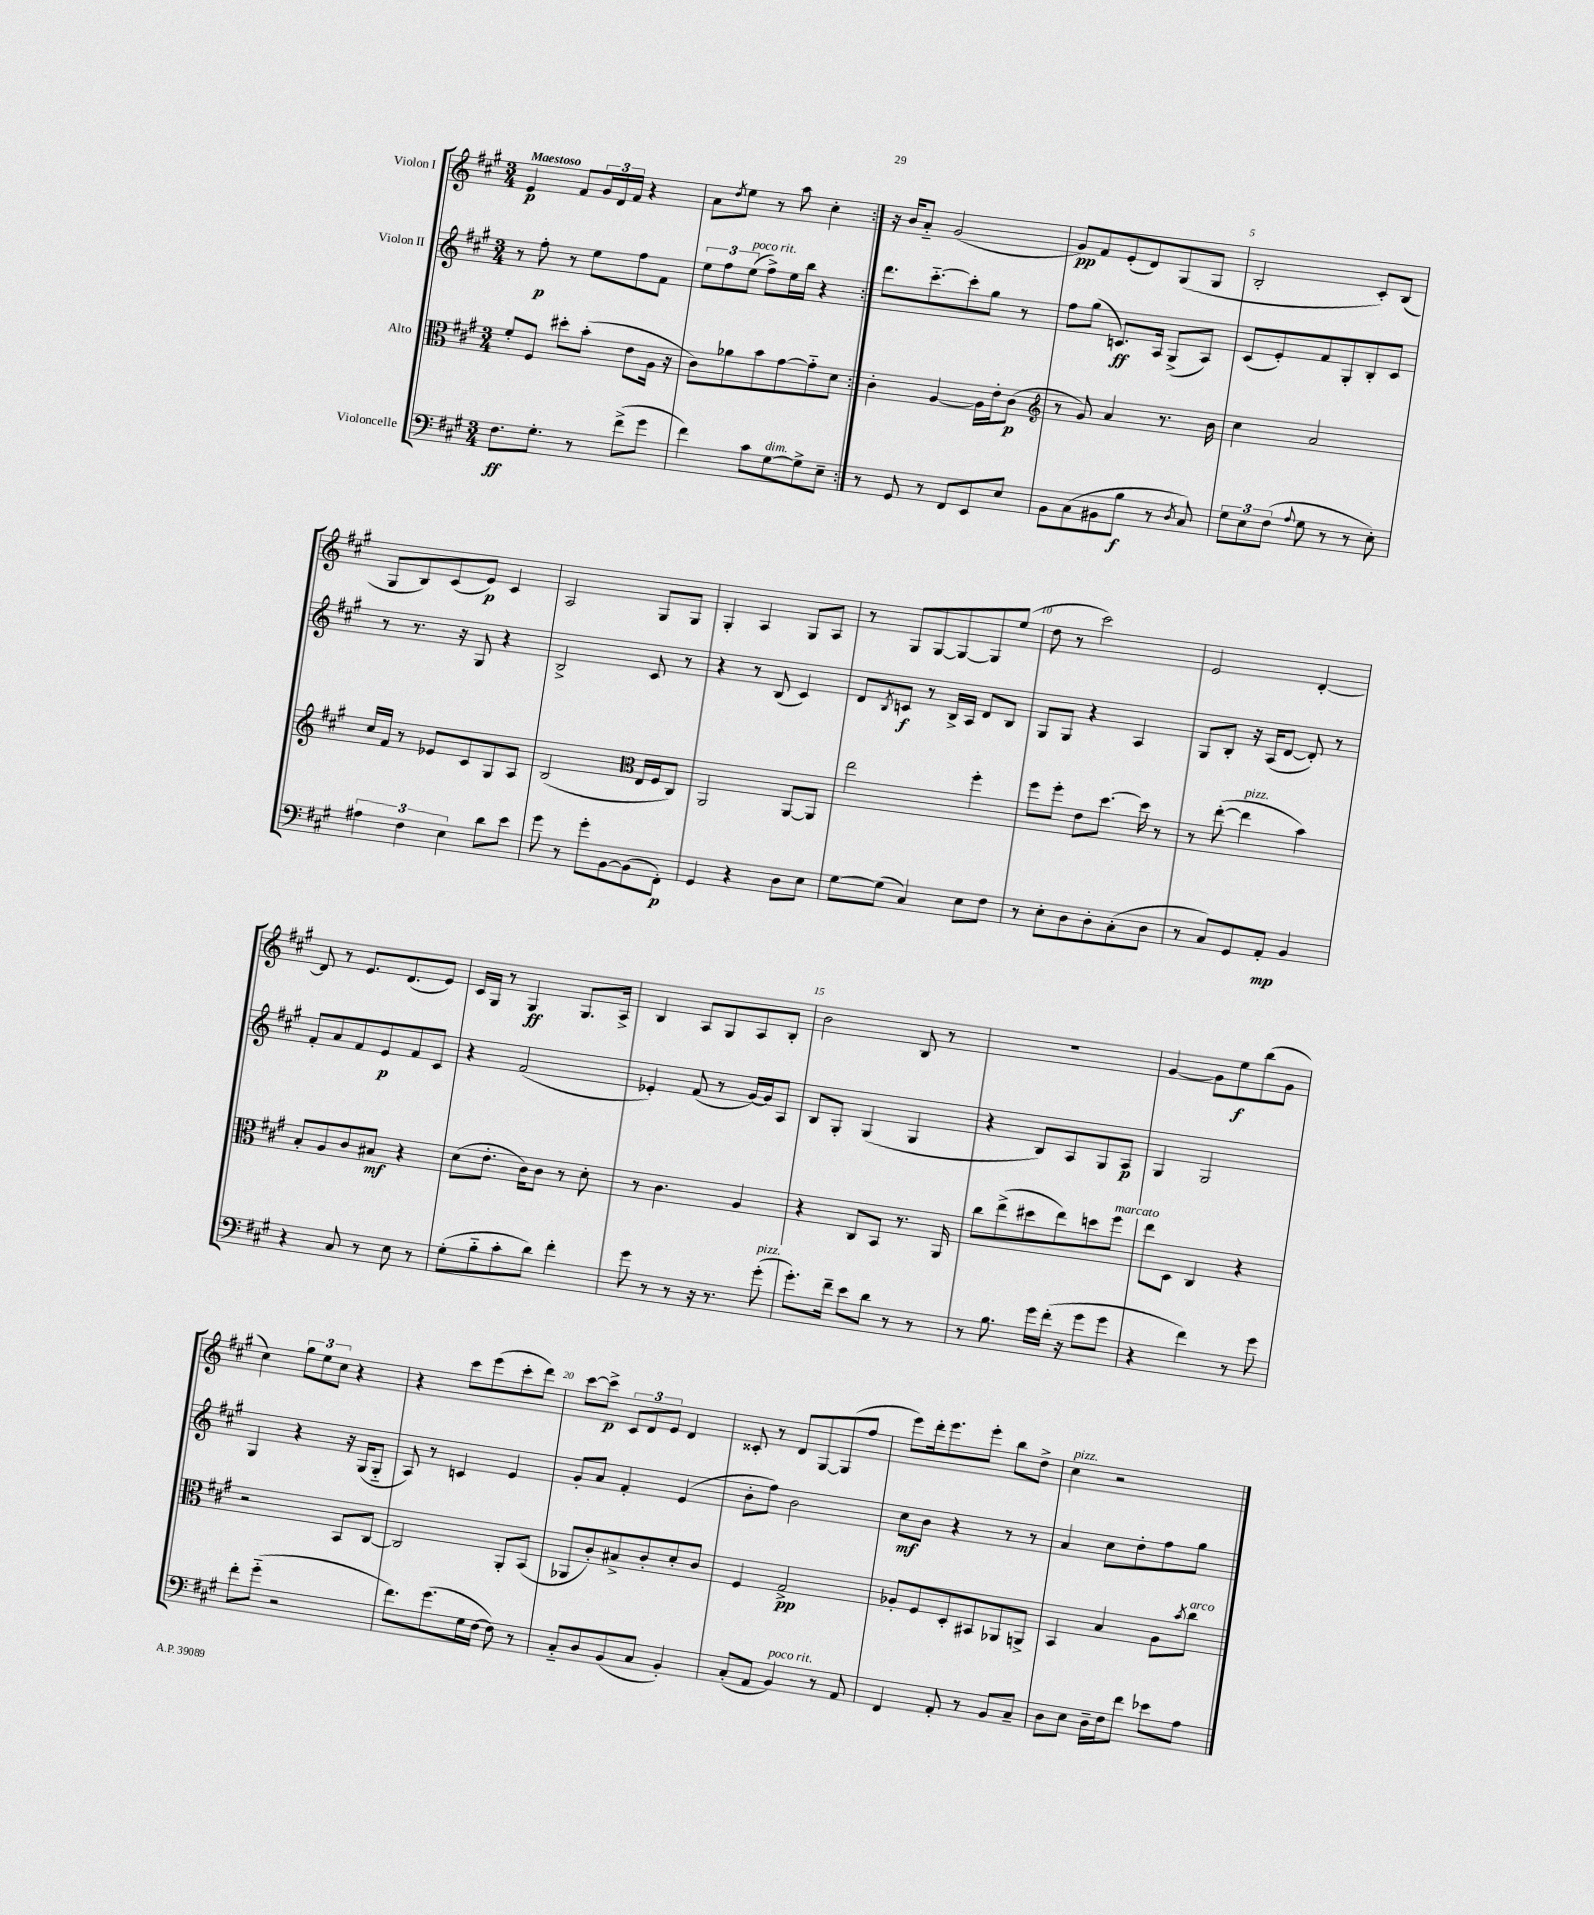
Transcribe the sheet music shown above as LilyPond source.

<<
\new StaffGroup <<
\new Staff = "s0" \with { instrumentName = "Violon I" } {
    \clef treble \key a \major \numericTimeSignature \time 3/4 \tempo "Maestoso"
    \repeat volta 2 { e'4\p fis'8 \tuplet 3/2 { gis'16 d'16 fis'16 } r4 |
    a'8 \acciaccatura { d''8 } e''8 r8 a''8 cis''4-. | }
    r16 b'16 a'8-_ gis'2( |
    gis'8\pp) fis'8 e'8-.( d'8) gis8( gis8 |
    b2-. cis'8-.) b8( |
    gis8 b8) cis'8( e'8\p) cis'4 |
    a2 gis8 gis8 |
    gis4-. a4 gis8 a8 |
    r8 gis8 gis8~ gis8~ gis8 e''8( |
    d''8 r8 cis'''2) |
    e'2 d'4~-. |
    d'8 r8 e'8. d'8.( e'8) |
    cis'16 gis16 r8 gis4\ff gis8. a16-> |
    b4 a8 gis8 a8 b8-. |
    b'2 b8 r8 |
    R2. |
    gis'4~ gis'8 e''8\f b''8( gis'8 |
    cis''4) \tuplet 3/2 { gis''8 e''8 cis''8 } r4 |
    r4 cis'''8 e'''8( cis'''8-. d'''8) |
    cis'''8~ cis'''8->\p \tuplet 3/2 { cis'8 d'8 e'8 } d'4 |
    cisis'8-. r8 d'8 gis8~ gis8( fis''8 |
    e'''8) d'''16-. e'''8. e'''8-. b''8 d''8-> |
    cis''4^\markup { \italic "pizz." } r2 \bar "|." |
}
\new Staff = "s1" \with { instrumentName = "Violon II" } {
    \clef treble \key a \major \numericTimeSignature \time 3/4
    \repeat volta 2 { r8 fis''8-.\p r8 e''8 fis''8 fis'8 |
    \tuplet 3/2 { e''8 fis''8 e''8^\markup { \italic "poco rit." }( } fis''8->) e''16 b''16 r4 | }
    d'''8. cis'''8.~-_ cis'''8-. gis''8 r8 |
    fis''8 gis''8( c'8.\ff) a16 gis8->( a8) |
    cis'8( e'8-.) fis'8 gis8-. b8-. cis'8 |
    r8 r8. r16 gis8 r4 |
    b2-> cis'8 r8 |
    r4 r8 b8( cis'4) |
    d'8 \acciaccatura { b8 } c'8\f r8 b16-> a16 d'8 b8 |
    gis8 gis8 r4 a4 |
    gis8 b8-. r16 a16( d'8~ d'8-.) r8 |
    fis'8-. a'8 fis'8 e'8\p fis'8 cis'8 |
    r4 fis'2( |
    ees'4-.) fis'8( r8 gis'16~) gis'16 a8 |
    b8 gis8-. gis4( gis4 |
    r4 b8) a8 gis8 a8\p |
    gis4 gis2 |
    gis4 r4 r16 gis16( gis8-_ |
    a8) r8 c'4 e'4 |
    gis'8-. a'8 fis'4-. e'4( |
    b'8-. fis''8) b'2 |
    cis''8\mf b'8 r4 r8 r8 |
    a'4 cis''8 d''8-. fis''8 gis''8 \bar "|." |
}
\new Staff = "s2" \with { instrumentName = "Alto" } {
    \clef alto \key a \major \numericTimeSignature \time 3/4
    \repeat volta 2 { fis'8-. fis8 dis''8-. b'8-.( e'8 a16 r16 |
    cis'8) aes'8 b'8 gis'8~ gis'8-_ d'8 | }
    cis'4-. a4~ a16 e'16-. cis'8\p( |
    \clef treble r8 gis'8) a'4 r8. b'16 |
    cis''4 a'2 |
    cis''16 fis'16 r8 ees'8 cis'8 gis8 a8 |
    b2( \clef alto e16 fis16 cis8) |
    a,2 a,8~ a,8 |
    e''2 fis''4-. |
    fis''8 fis''8-. e'8 d''8.~ d''16 r8 |
    r8 e''8~-.( e''4^\markup { \italic "pizz." } b'4) |
    b8-. a8 cis'8 bis8\mf r4 |
    d'8( e'8.-. cis'16) cis'8 r8 d'8-. |
    r8 cis'4. a4 |
    r4 cis8 b,8 r8. a,16 |
    cis''8 e''8->( dis''8 e''8) d''8 fis''8^\markup { \italic "marcato" } |
    e''8 d8 cis4 r4 |
    r2 b,8 cis8~ |
    cis2 a,8-. b,8( |
    aes,8 cis'8-.) bis8-> cis'8-. d'8-. cis'8 |
    fis4 gis2->\pp |
    aes8-. fis8 d8-. bis,8 aes,8 a,8-> |
    b,4 b4 a8 \acciaccatura { b'8 } cis''8^\markup { \italic "arco" } \bar "|." |
}
\new Staff = "s3" \with { instrumentName = "Violoncelle" } {
    \clef bass \key a \major \numericTimeSignature \time 3/4
    \repeat volta 2 { fis8.\ff gis8.-. r8 fis'8->( gis'8 |
    fis'4) cis'8 gis8~^\markup { \italic "dim." } gis8-> e8-- | }
    r8 gis,8 r8 fis,8 e,8 e8 |
    b,8 cis8( bis,8 b8\f r8 \acciaccatura { d8 } cis8) |
    \tuplet 3/2 { gis8 e8 fis8( } \appoggiatura { a8 } gis8 r8 r8 e8-.) |
    \tuplet 3/2 { ais4 fis4 e4 } d'8 e'8 |
    gis'8 r8 gis'8-. b,8~ b,8( fis,8-.\p) |
    gis,4 r4 d8 e8 |
    gis8~ gis8( cis4) e8 fis8 |
    r8 e8-. d8 d8-. cis8-.( d8 |
    r8 cis8) gis,8 a,8-.\mp b,4 |
    r4 cis8 r8 e8 r8 |
    gis8-.( b8-_ cis'8-. d'8) fis'4-. |
    gis'8 r8 r8 r16 r8. gis'8-.^\markup { \italic "pizz." }( |
    gis'8.-.) fis'16-- e'8 d'8 r8 r8 |
    r8 b8. gis'16 fis'16-.( r16 gis'8 gis'8 |
    r4 fis'4) r8 gis'8 |
    fis'8-. gis'8-_( r2 |
    fis'8.) gis'8.( gis16 fis16~ fis8) r8 |
    cis8-_ d8 b,8( cis8 b,4-.) |
    cis8-.( a,8 b,4^\markup { \italic "poco rit." }) r8 a,8 |
    fis,4 a,8-. r8 b,8 cis8-- |
    d8 e8 d16-- fis16 fis'8 ees'8 a8 \bar "|." |
}
>>
>>
\layout { \context { \Score \override BarNumber.break-visibility = ##(#f #t #t) barNumberVisibility = #(every-nth-bar-number-visible 5) } }
